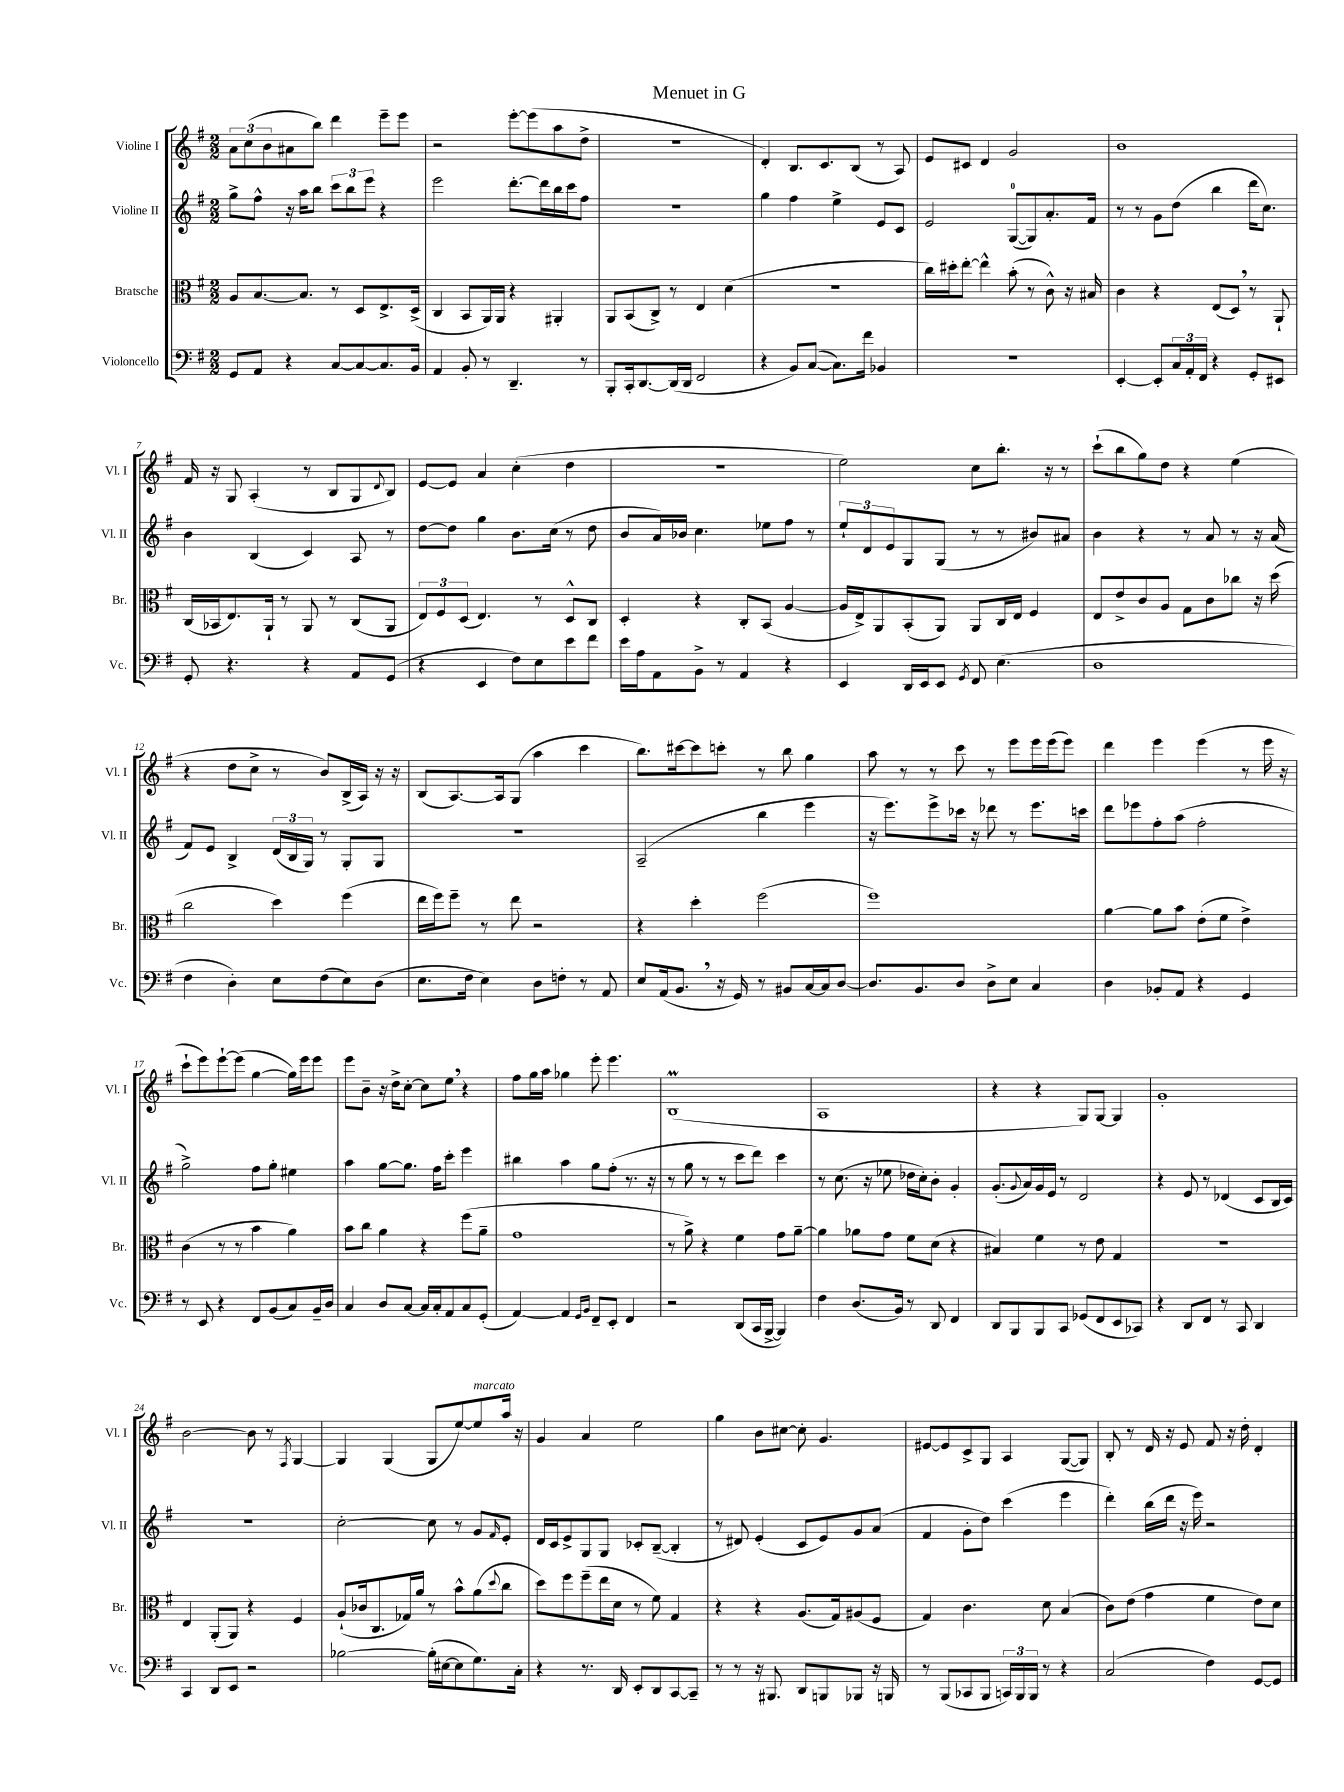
\header { title = "Menuet in G" }
<<
\new StaffGroup <<
\new Staff = "s0" \with { instrumentName = "Violine I" shortInstrumentName = "Vl. I" } {
    \clef treble \key g \major \numericTimeSignature \time 2/2
    \tuplet 3/2 { a'8 c''8( b'8 } ais'8 b''8) d'''4 e'''8-- e'''8 |
    r2 e'''8~-. e'''8( a''8 d''8-> |
    r1 |
    d'4-.) b8. c'8. b8( r8 a8) |
    e'8 cis'8 d'4 g'2 |
    b'1 |
    fis'16 r16 g8 a4-.( r8 b8 g8 \appoggiatura { d'8 } b8) |
    e'8~ e'8 a'4 c''4-.( d''4 |
    R1 |
    e''2) c''8 b''8.-. r16 r8 |
    c'''8-!( b''8 g''8) d''8 r4 e''4( |
    r4 d''8 c''8-> r8 b'8) b16->( a16) r16 r16 |
    b8( a8.~) a16 g8( a''4 c'''4 |
    b''8.) cis'''16~ cis'''8 c'''8-. r8 b''8 g''4 |
    a''8 r8 r8 c'''8 r8 e'''8 e'''16 e'''16( e'''8) |
    d'''4 e'''4 e'''4( r8 e'''16 r16 |
    c'''8-! e'''8) e'''8~-! e'''8( g''4~ g''16) e'''16 e'''8 |
    e'''8 b'8-- r16 d''16-> c''8~-. c''8 e''8 \breathe r4 |
    fis''8 g''16 a''16 ges''4 e'''8-. e'''4. |
    b1\prall( |
    a1 |
    r4 r4 g8) g8~ g4 |
    g'1-. |
    b'2~ b'8 r8 \acciaccatura { fis8 } g4~ |
    g4 g4( g8 e''8~) e''8^\markup { \italic "marcato" } a''16 r16 |
    g'4 a'4 e''2 |
    g''4 b'8 cis''8~ cis''8-. g'4. |
    eis'8~ eis'8 c'8-> g8 a4 g8~( g8) |
    b8-. r8 d'16 r16 e'8 fis'8 r16 d''16-. d'4-. \bar "|." |
}
\new Staff = "s1" \with { instrumentName = "Violine II" shortInstrumentName = "Vl. II" } {
    \clef treble \key g \major \numericTimeSignature \time 2/2
    g''8-> fis''8-^ r16 a''16 b''8 \tuplet 3/2 { c'''8 b''8 e'''8 } r4 |
    e'''2 d'''8.~-. d'''16 b''16 c'''16 fis''8 |
    r1 |
    g''4 fis''4 e''4-> e'8 c'8 |
    e'2 g8-0~( g8) a'8.-. fis'16 |
    r8 r8 g'8 d''8( b''4 d'''16 c''8.) |
    b'4 b4( c'4) a8 r8 |
    d''8~ d''8 g''4 b'8. c''16( r8 d''8 |
    b'8 a'16) bes'16 c''4. ees''8 fis''8 r8 |
    \tuplet 3/2 { e''8-! d'8 e'8 } g8 g8( r8 r8 bis'8) ais'8 |
    b'4 r4 r8 a'8 r8 r16 a'16( |
    fis'8) e'8 b4-> \tuplet 3/2 { d'16( b16 g16) } r8 g8-. g8 |
    R1 |
    a2--( b''4 e'''4 |
    r16 e'''8.) e'''8-> ces'''16 r16 des'''8 r8 e'''8. c'''16 |
    d'''8 ees'''8 fis''8-. a''8( fis''2-. |
    g''2->) fis''8 g''8-. eis''4 |
    a''4 g''8~ g''8. fis''16 c'''8-. e'''4 |
    bis''4 a''4 g''8 fis''8-.( r8. r16 |
    r8 g''8 r8 r8 c'''8 d'''8) c'''4 |
    r8 c''8.( r16 ees''8 des''16 c''16-.) b'8-. g'4-. |
    g'8.-.( \appoggiatura { g'8 } a'16) g'16 e'16 r8 d'2 |
    r4 e'8 r8 des'4( c'8 b16 c'16) |
    r1 |
    c''2~-. c''8 r8 g'8 \grace { fis'16 } e'8-. |
    d'16 c'16 e'8-> g8 g8 ces'8-. b8~--( b4-. |
    r8 dis'8) e'4-.( c'8 e'8) g'8 a'8( |
    fis'4 g'8-. d''8) c'''4( e'''4 |
    d'''4-.) b''16( d'''16 r16 e'''16) r2 \bar "|." |
}
\new Staff = "s2" \with { instrumentName = "Bratsche" shortInstrumentName = "Br." } {
    \clef alto \key g \major \numericTimeSignature \time 2/2
    a8 b8.~ b8. r8 d8 e8.-> d16->( |
    c4 b,8 a,16) a,16 r4 ais,4-. |
    a,8 b,8( c8->) r8 e4 d'4( |
    R1 |
    c''16) dis''16-. e''8~-. e''4-^ b'8-.( r8 c'8-^) r16 bis16 |
    c'4 r4 e8( d8) \breathe r8 a,8-! |
    c16( bes,16 e8.) a,16-! r8 a,8 r8 c8( a,8 |
    \tuplet 3/2 { e8) fis8 d8( } e4.) r8 d8-^ c8 |
    d4-. r4 c8-. b,8( a4~ |
    a16 e16->) a,8 b,8-.( a,8) a,8 c16 e16 fis4 |
    e8 e'8-> c'8 a8 g8 c'8 ces''8 r16 d''16( |
    c''2 d''4) fis''4( |
    e''16 fis''16) fis''8-- r8 e''8 r2 |
    r4 d''4-. fis''2( |
    fis''1) |
    a'4~ a'8 b'8 e'8-.( fis'8 e'4->) |
    c'4( r8 r8 b'4 a'4) |
    b'8 c''8 a'4 r4 fis''8( a'8-- |
    g'1 |
    r8 a'8->) r4 fis'4 g'8 a'8~-- |
    a'4 aes'8 g'8 fis'8 d'8( r4 |
    bis4) fis'4 r8 e'8 g4 |
    r1 |
    e4 a,8-.( a,8) r4 fis4 |
    a8-!( ces'16 c8. ges16) a'16 r8 b'8-^ a'8( \appoggiatura { d''8 } c''8 |
    d''8) fis''8 fis''8--( e''16 d'16 r8 fis'8) g4 |
    r4 r4 a8.( g16) ais8( fis8 |
    g4) c'4. d'8 b4( |
    c'8) e'8( g'4 fis'4 e'8) d'8 \bar "|." |
}
\new Staff = "s3" \with { instrumentName = "Violoncello" shortInstrumentName = "Vc." } {
    \clef bass \key g \major \numericTimeSignature \time 2/2
    g,8 a,8 r4 c8~ c8~ c8. b,16 |
    a,4 b,8-. r8 d,4.-- r8 |
    b,,8-. c,16-. d,8.~ d,16( d,16 fis,2 |
    r4 b,8) c8~( c8.) fis'16 bes,4 |
    r1 |
    e,4~-. e,8-. \tuplet 3/2 { c16 a,16-. fis,16 } r4 g,8-. eis,8 |
    g,8-. r4. r4 a,8 g,8( |
    r4 e,4 fis8) e8 e'8 fis'8 |
    e'16 a16 a,8 b,8-> r8 a,4 r4 |
    e,4 d,16 e,16 e,8 \acciaccatura { g,8 } fis,8 e4.( |
    d1 |
    fis4 d4-.) e8 fis8( e8) d8( |
    e8. fis16 e4) d8 f8-. r8 a,8 |
    e8 a,16( b,8. \breathe r16 g,16) r8 bis,8 c16~ c16 d8~ |
    d8. b,8. d8 d8-> e8 c4 |
    d4 bes,8-. a,8 r4 g,4 |
    r8 e,8 r4 fis,8 b,8( c8) b,16-- d16 |
    c4 d8 c8~ c16 c16-. a,8 c8 g,8-.( |
    a,4~) a,4 \grace { g,16 b,16 } fis,8-- e,8-. fis,4 |
    r2 d,8( c,16 b,,16~-> b,,4) |
    fis4 d8.( b,16) r8 d,8 fis,4 |
    d,8 b,,8 b,,8 c,8 ges,8( fis,8 e,8 ces,8) |
    r4 d,8 fis,8 r8 c,8 d,4 |
    c,4 d,8 e,8 r2 |
    bes2~ bes16-.( eis16~ eis8 g8.) c16-. |
    r4 r8. d,16 e,8-. d,8 c,8~ c,8-- |
    r8 r8 r16 bis,,8. d,8 b,,8 bes,,8 r16 b,,16 |
    r8 b,,8( ces,8 b,,8 \tuplet 3/2 { c,16) b,,16 b,,16 } r8 r4 |
    c2( fis4) g,8~ g,8 \bar "|." |
}
>>
>>
